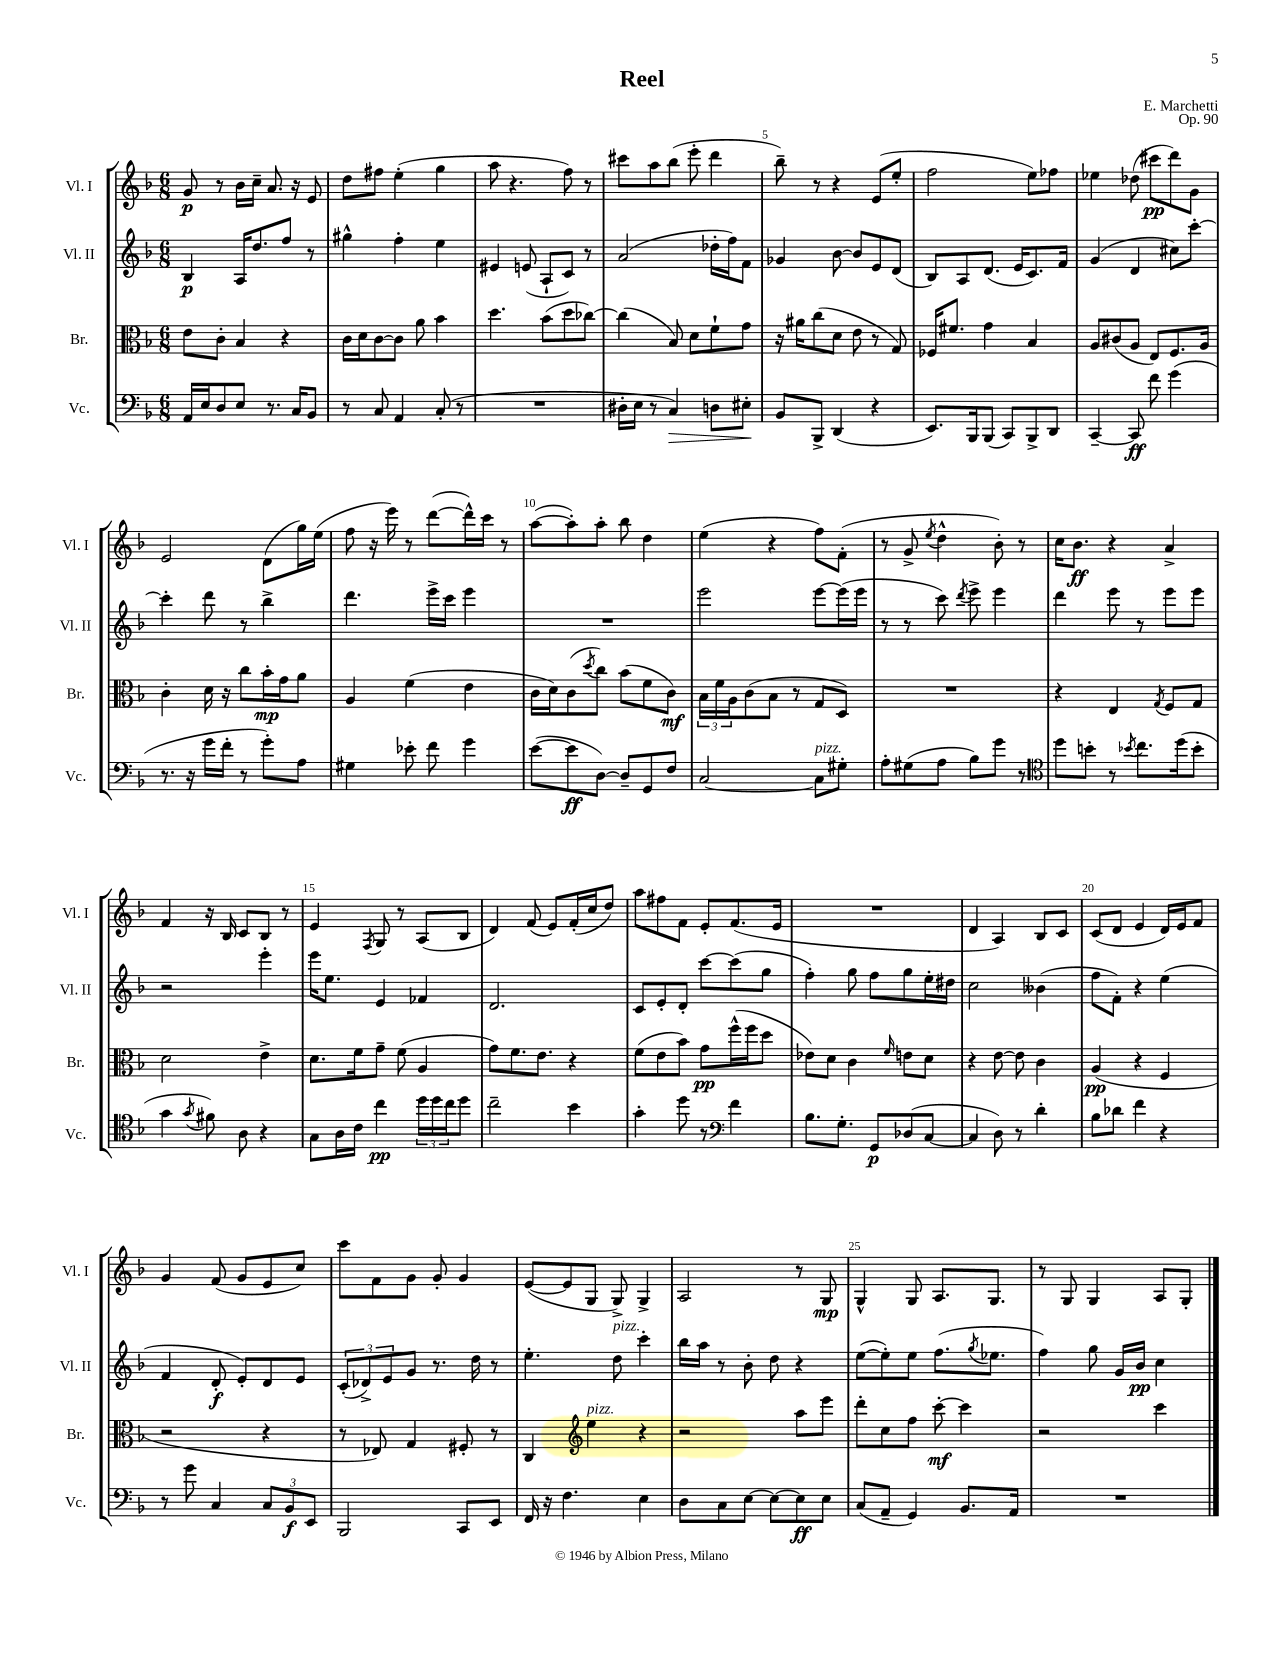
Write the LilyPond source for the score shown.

\header { title = "Reel" composer = "E. Marchetti" opus = "Op. 90" }
<<
\new StaffGroup <<
\new Staff = "s0" \with { instrumentName = "Vl. I" shortInstrumentName = "Vl. I" } {
    \clef treble \key f \major \numericTimeSignature \time 6/8
    g'8\p r8 bes'16 c''16-- a'8. r16 e'8 |
    d''8 fis''8 e''4-.( g''4 |
    a''8 r4. f''8) r8 |
    cis'''8 a''8 bes''8( e'''8-. d'''4 |
    bes''8--) r8 r4 e'8( e''8-. |
    f''2 e''8) fes''8 |
    ees''4 des''8( cis'''8\pp d'''8) g'8 |
    e'2 d'8( g''16) e''16( |
    f''8 r16 e'''16) r8 d'''8~( d'''16-^) c'''16 r8 |
    a''8~( a''8-.) a''8-. bes''8 d''4 |
    e''4( r4 f''8) f'8-.( |
    r8 g'8-> \acciaccatura { e''8 } d''4-^ bes'8-.) r8 |
    c''16 bes'8.\ff r4 a'4-> |
    f'4 r16 bes16 c'8 bes8 r8 |
    e'4 \acciaccatura { f8 } g8 r8 a8( bes8 |
    d'4) f'8( e'8) f'16-.( c''16 d''8) |
    a''8 fis''8 f'8 e'8-. f'8.( e'16 |
    R2. |
    d'4 a4) bes8 c'8 |
    c'8( d'8 e'4 d'16) e'16 f'8 |
    g'4 f'8( g'8 e'8 c''8) |
    c'''8 f'8 g'8 g'8-. g'4 |
    e'8~( e'8 g8 g8->) g4-> |
    a2 r8 g8\mp |
    g4-^ g8 a8. g8. |
    r8 g8 g4 a8 g8-. \bar "|." |
}
\new Staff = "s1" \with { instrumentName = "Vl. II" shortInstrumentName = "Vl. II" } {
    \clef treble \key f \major \numericTimeSignature \time 6/8
    bes4\p a16 d''8. f''8 r8 |
    gis''4-^ f''4-. e''4 |
    eis'4 e'8( a8-! c'8) r8 |
    a'2( des''16-. f''16) f'8 |
    ges'4 bes'8~ bes'8 e'8 d'8( |
    bes8) a8 d'8.( e'16 c'8.) f'16 |
    g'4( d'4 cis''8) c'''8~-. |
    c'''4-. d'''8 r8 bes''4-> |
    d'''4. e'''16-> c'''16 e'''4 |
    R2. |
    e'''2 e'''8~ e'''16( e'''16 |
    r8 r8 c'''8) \acciaccatura { d'''8 } e'''8-> e'''4 |
    d'''4 e'''8 r8 e'''8 e'''8 |
    r2 e'''4-. |
    e'''16 e''8. e'4 fes'4 |
    d'2. |
    c'8 e'8-. d'8-. c'''8~ c'''8( g''8 |
    f''4-.) g''8 f''8 g''8 e''16-. dis''16 |
    c''2 beses'4( |
    f''8 f'8-.) r4 e''4( |
    f'4 d'8-.\f e'8-.) d'8 e'8 |
    \tuplet 3/2 { c'8-.( des'8->) e'8 } g'8 r8. d''16 r8 |
    e''4.-. d''8^\markup { \italic "pizz." } c'''4-. |
    bes''16 a''16 r8 bes'8-. d''8 r4 |
    e''8~( e''8-.) e''8 f''8.( \acciaccatura { g''8 } ees''8. |
    f''4) g''8 g'16 bes'16\pp c''4 \bar "|." |
}
\new Staff = "s2" \with { instrumentName = "Br." shortInstrumentName = "Br." } {
    \clef alto \key f \major \numericTimeSignature \time 6/8
    e'8 c'8-. bes4 r4 |
    c'16 d'16 c'8~ c'8 a'8 bes'4 |
    d''4. bes'8( d''8 ces''8~) |
    ces''4( bes8) d'8 f'8-! g'8 |
    r16 ais'16 c''8( d'8 e'8 r8 g8) |
    fes16 fis'8. g'4 bes4 |
    a8 cis'8( a8 e8) f8. a16 |
    c'4-. d'16 r16 c''8 bes'16-.\mp g'16 a'8 |
    a4 f'4( e'4 |
    c'16 d'16) c'8( \acciaccatura { d''8 } c''8) bes'8( f'8 c'8\mf) |
    \tuplet 3/2 { bes16 f'16 a16 } c'8( bes8 r8 g8 d8) |
    R2. |
    r4 e4 \acciaccatura { g8 } f8 g8 |
    d'2 e'4-> |
    d'8. f'16 g'8-- f'8( a4 |
    g'8) f'8. e'8. r4 |
    f'8( e'8 bes'8) g'8\pp f''16-^( f''16 d''8 |
    ees'8) d'8 c'4 \grace { f'16 } e'8 d'8 |
    r4 e'8~ e'8 c'4 |
    a4\pp( r4 f4 |
    r2 r4 |
    r8 ees8) g4 fis8-. r8 |
    c4 \clef treble e''4^\markup { \italic "pizz." } r4 |
    r2 a''8 e'''8 |
    d'''8-. c''8 f''8 c'''8~-.\mf c'''4 |
    r2 c'''4 \bar "|." |
}
\new Staff = "s3" \with { instrumentName = "Vc." shortInstrumentName = "Vc." } {
    \clef bass \key f \major \numericTimeSignature \time 6/8
    a,16 e16 d8 e8 r8. c16 bes,8 |
    r8 c8 a,4 c8-.( r8 |
    R2. |
    dis16-. e16 r8 c4\>) d8 eis8-.\! |
    bes,8 bes,,8-> d,4( r4 |
    e,8.) bes,,16 bes,,8( c,8) bes,,8-> d,8 |
    c,4~-- c,8\ff f'8 g'4( |
    r8. r16 g'16 f'16-. r8 g'8-.) a8 |
    gis4 ees'8-. f'8 g'4 |
    e'8~( e'8\ff d8~) d8-- g,8 f8 |
    c2~ c8^\markup { \italic "pizz." } gis8-. |
    a8-. gis8( a8 bes8) g'8 r8 |
    \clef tenor d''8 b'8-. r8 \acciaccatura { bes'8 } c''8. d''16( bes'8-. |
    g'4 \acciaccatura { g'8 } fis'8) a8 r4 |
    g8 a16 c'16 c''4\pp \tuplet 3/2 { d''16 d''16 c''16 } d''8 |
    c''2-- bes'4 |
    g'4-. d''8 r8 \clef bass f'4 |
    bes8. g8.-. g,8\p des8( c8~ |
    c4 d8) r8 d'4-. |
    bes8 des'8 f'4 r4 |
    r8 g'8 c4 \tuplet 3/2 { c8 bes,8\f e,8 } |
    bes,,2 c,8 e,8 |
    f,16 r16 f4. e4 |
    d8 c8 e8~ e8~ e8\ff e8 |
    c8( a,8-- g,4) bes,8. a,16 |
    R2. \bar "|." |
}
>>
>>
\layout { \context { \Score \override BarNumber.break-visibility = ##(#f #t #t) barNumberVisibility = #(every-nth-bar-number-visible 5) } }
